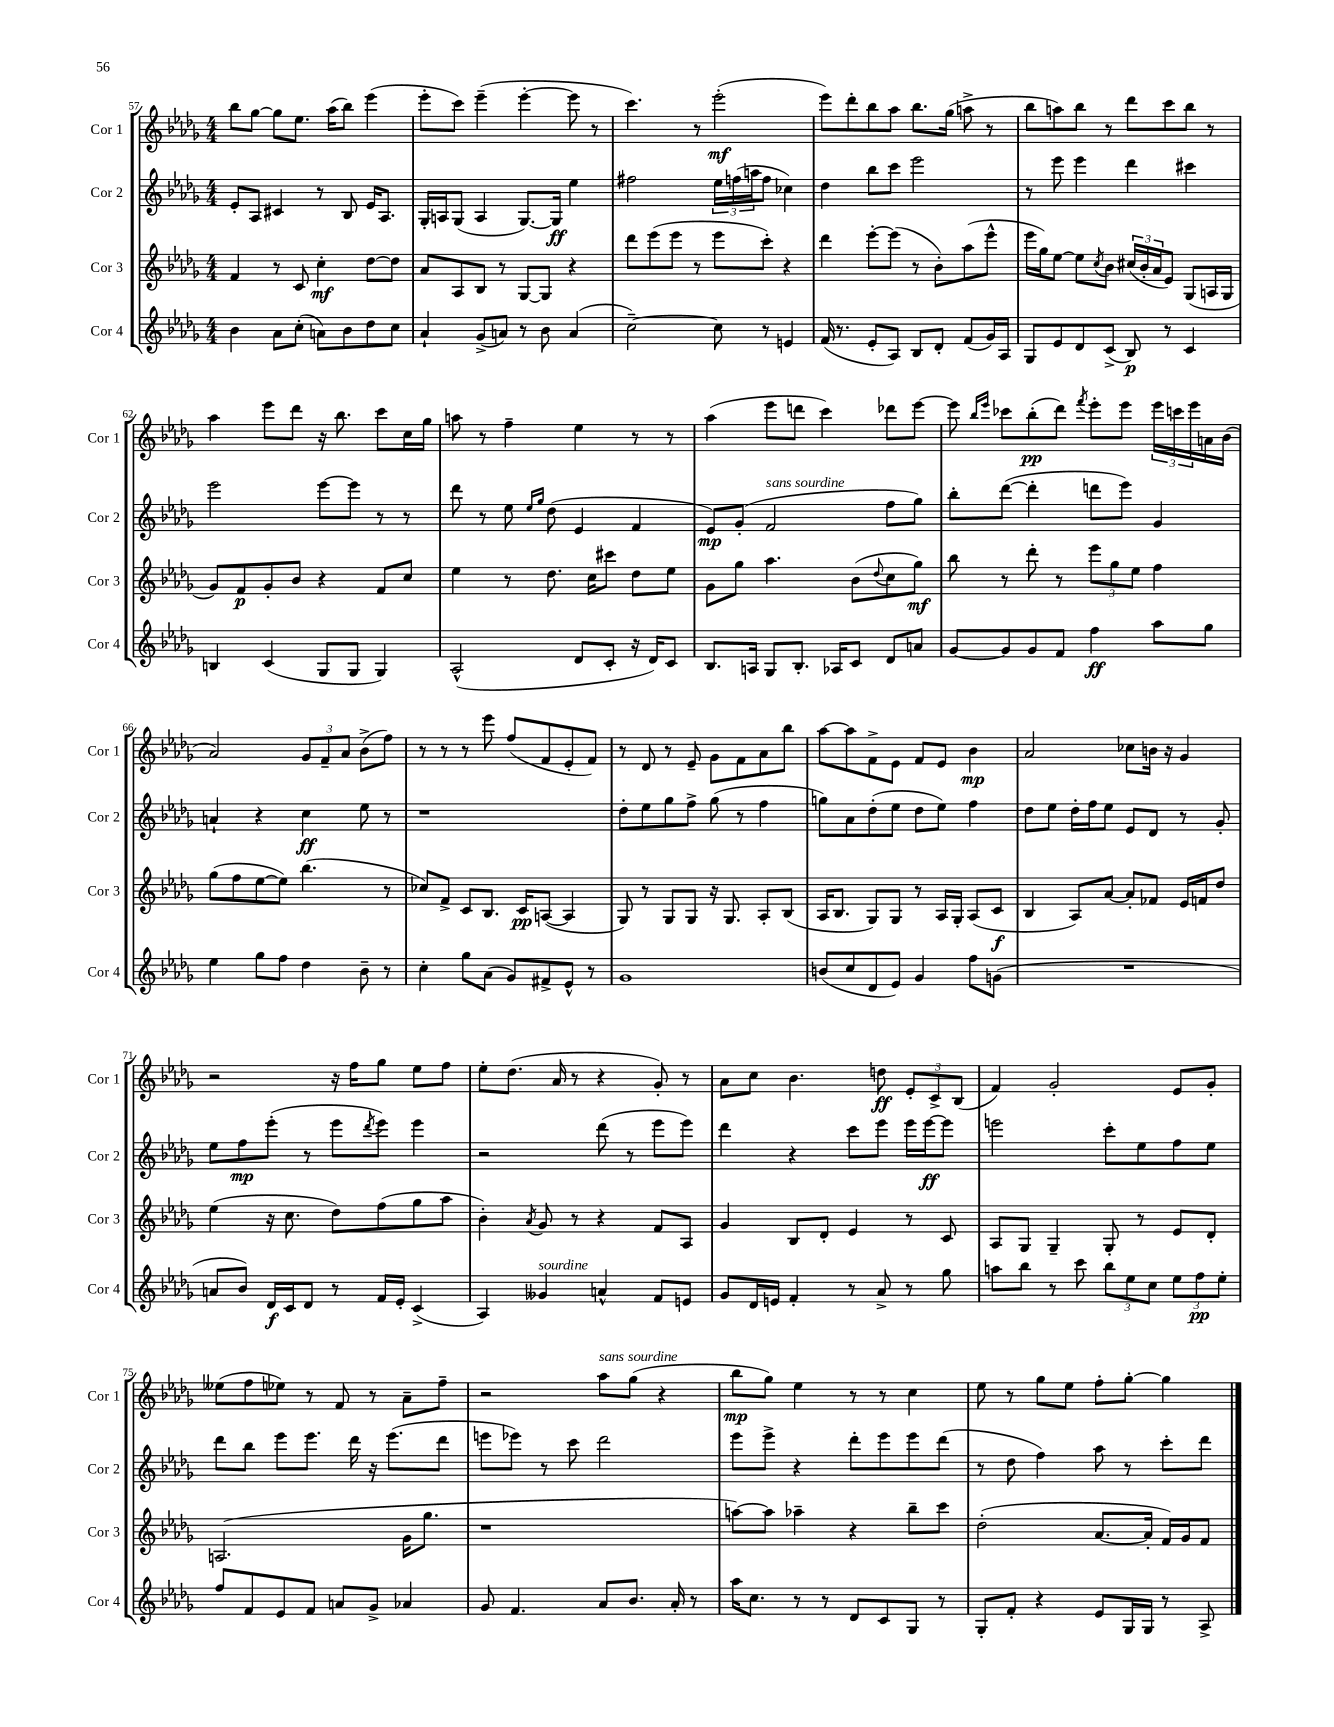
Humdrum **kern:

**kern	**dynam	**kern	**dynam	**kern	**dynam	**kern	**dynam
*part4	*part4	*part3	*part3	*part2	*part2	*part1	*part1
*staff4	*staff4	*staff3	*staff3	*staff2	*staff2	*staff1	*staff1
*I"Cor 4	*	*I"Cor 3	*	*I"Cor 2	*	*I"Cor 1	*
*I'Cor 4	*	*I'Cor 3	*	*I'Cor 2	*	*I'Cor 1	*
*clefG2	*	*clefG2	*	*clefG2	*	*clefG2	*
*k[b-e-a-d-g-]	*	*k[b-e-a-d-g-]	*	*k[b-e-a-d-g-]	*	*k[b-e-a-d-g-]	*
*M4/4	*	*M4/4	*	*M4/4	*	*M4/4	*
=57	=57	=57	=57	=57	=57	=57	=57
4b-\	.	4f/	.	8e-'/L	.	8bb-\L	.
.	.	.	.	8A-/J	.	[8gg-\J	.
8a-\L	.	8r	.	4c#X/	.	8gg-\L]	.
(8cc'\J	.	8c/	.	.	.	8.ee-\J	.
8an\L)	.	4cc'\	mf	8r	.	.	.
.	.	.	.	.	.	(16aa-\KL	.
8b-\	.	.	.	8B-/	.	8bb-\J)	.
8dd-\	.	[8dd-\L	.	16e-/KL	.	(4eee-\	.
.	.	.	.	8.A-/J	.	.	.
8cc\J	.	8dd-\J]	.	.	.	.	.
=58	=58	=58	=58	=58	=58	=58	=58
4a-`/	.	8a-/L	.	16G-'/LL	.	8eee-'\L	.
.	.	.	.	16An/J	.	.	.
.	.	8A-/	.	(8G-/J	.	8ccc\J)	.
(8g-^/L	.	8B-/J	.	4A/	.	(4eee-~\	.
8an/J)	.	8r	.	.	.	.	.
8r	.	[8G-/L	.	[8.G-/L)	.	[4eee-'\	.
8b-\	.	8G-/J]	.	.	.	.	.
.	.	.	.	16G-/Jk]	ff	.	.
(4a/	.	4r	.	4ee-\	.	8eee-\]	.
.	.	.	.	.	.	8r	.
=59	=59	=59	=59	=59	=59	=59	=59
[2cc~\)	.	8ddd-\L	.	2ff#X\	.	4.ccc\)	.
.	.	(8eee-\	.	.	.	.	.
.	.	8eee-\J	.	.	.	.	.
.	.	8r	.	.	.	8r	.
8cc\]	.	8eee-\L	.	24ee-\LL	.	(2eee-'\	mf
.	.	.	.	(24ffn\	.	.	.
.	.	.	.	24aan\J	.	.	.
8r	.	8ccc'\J)	.	8ff\J	.	.	.
4en/	.	4r	.	4cc-X\)	.	.	.
=60	=60	=60	=60	=60	=60	=60	=60
(16f/	.	4ddd-\	.	4dd-\	.	8eee-\L)	.
8.r	.	.	.	.	.	.	.
.	.	.	.	.	.	8ddd-'\	.
8e-'/L	.	[8eee-'\L	.	8bb-\L	.	8bb-\	.
8A-/J)	.	(8eee-\J]	.	8ccc\J	.	8aa-\J	.
8B-/L	.	8r	.	2eee-\	.	8.bb-\L	.
8d-'/J	.	8b-'\L)	.	.	.	.	.
.	.	.	.	.	.	(16gg-\Jk	.
(8f/L	.	(8aa-\	.	.	.	8aan^\	.
16g-/L)	.	8eee-^^\J	.	.	.	8r	.
16A-/JJ	.	.	.	.	.	.	.
=61	=61	=61	=61	=61	=61	=61	=61
8G-/L	.	16eee-\LL	.	8r	.	8bb-\L	.
.	.	16gg-\J)	.	.	.	.	.
8e-/	.	[8ee-\J	.	8eee-\	.	8aan\)	.
8d-/	.	8ee-\L]	.	4eee-\	.	8bb-\J	.
.	.	8qcc/	.	.	.	.	.
(8c^/J	.	8b-\J	.	.	.	8r	.
8B-/)	p	(24cc#X/LL	.	4ddd-\	.	8ddd-\L	.
.	.	24b-'/	.	.	.	.	.
.	.	24a-/J	.	.	.	.	.
8r	.	8e-/J)	.	.	.	8ccc\	.
4c/	.	(8G-/L	.	4ccc#X\	.	8bb-\J	.
.	.	16An/L	.	.	.	8r	.
.	.	16G-/JJ	.	.	.	.	.
!!LO:LB:g=z
=62	=62	=62	=62	=62	=62	=62	=62
4Bn/	.	8g-/L)	.	2eee-\	.	4aa-\	.
.	.	8f/	p	.	.	.	.
(4c/	.	8g-'/	.	.	.	8eee-\L	.
.	.	8b-/J	.	.	.	8ddd-\J	.
8G-/L	.	4r	.	[8eee-\L	.	16r	.
.	.	.	.	.	.	8.bb-\	.
8G-/J	.	.	.	8eee-\J]	.	.	.
4G-/)	.	8f/L	.	8r	.	8ccc\L	.
.	.	8cc/J	.	8r	.	16cc\L	.
.	.	.	.	.	.	16gg-\JJ	.
=63	=63	=63	=63	=63	=63	=63	=63
(2A-^^/	.	4ee-\	.	8ddd-\	.	8aan\	.
.	.	.	.	8r	.	8r	.
.	.	8r	.	8ee-\	.	4ff~\	.
.	.	.	.	16qqee-/LL	.	.	.
.	.	.	.	16qqgg-/JJ	.	.	.
.	.	8.dd-\	.	(8dd-\	.	.	.
8d-/L	.	.	.	4e-/	.	4ee-\	.
.	.	16cc\KL	.	.	.	.	.
8c'/J	.	8ccc#X\J	.	.	.	.	.
16r	.	8dd-\L	.	4f/	.	8r	.
16d-/KL)	.	.	.	.	.	.	.
8c/J	.	8ee-\J	.	.	.	8r	.
=64	=64	=64	=64	=64	=64	=64	=64
8.B-/L	.	8g-\L	.	8e-/L)	mp	(4aa-\	.
.	.	8gg-\J	.	(8g-'/J	.	.	.
16An/Jk	.	.	.	.	.	.	.
!	!	!	!	!LO:TX:a:i:t=sans sourdine	!	!	!
8G-/L	.	4.aa-\	.	2f/	.	8eee-\L	.
8.B-'/J	.	.	.	.	.	8dddn\J	.
.	.	.	.	.	.	4ccc\)	.
16A-X/KL	.	.	.	.	.	.	.
8c/J	.	(8b-\L	.	.	.	.	.
.	.	8qqdd-/	.	.	.	.	.
8d-/L	.	8cc\	.	8ff\L	.	8ddd-X\L	.
8an/J	.	8gg-\J)	mf	8gg-\J)	.	[8eee-\J	.
=65	=65	=65	=65	=65	=65	=65	=65
[8g-/L	.	8bb-\	.	8bb-'\L	.	8eee-\]	.
.	.	.	.	.	.	16qqbb-/LL	.
.	.	.	.	.	.	16qqeee-/JJ	.
8g-/]	.	8r	.	([8ddd-\J	.	8ccc-X\L	.
8g-/	.	8ddd-'\	.	4ddd-'\]	.	(8bb-'\	pp
8f/J	.	8r	.	.	.	8ddd-\J)	.
.	.	.	.	.	.	8qfff/	.
4ff\	ff	12eee-\L	.	8dddn\L	.	8eee-'\L	.
.	.	12gg-\	.	.	.	.	.
.	.	.	.	8eee-\J)	.	8eee-\J	.
.	.	12ee-\J	.	.	.	.	.
8aa-\L	.	4ff\	.	4g-/	.	24eee-\LL	.
.	.	.	.	.	.	24cccn\	.
.	.	.	.	.	.	24eee-\	.
8gg-\J	.	.	.	.	.	16an\	.
.	.	.	.	.	.	(16b-\JJ	.
!!LO:LB:g=z
=66	=66	=66	=66	=66	=66	=66	=66
4ee-\	.	(8gg-\L	.	4an`/	.	2a-/)	.
.	.	8ff\	.	.	.	.	.
8gg-\L	.	[8ee-\	.	4r	.	.	.
8ff\J	.	8ee-\J])	.	.	.	.	.
4dd-\	.	(4.bb-\	.	4cc\	ff	12g-/L	.
.	.	.	.	.	.	12f~/	.
.	.	.	.	.	.	12a-/J	.
8b-~\	.	.	.	8ee-\	.	(8b-^\L	.
8r	.	8r	.	8r	.	8ff\J)	.
=67	=67	=67	=67	=67	=67	=67	=67
4cc'\	.	8cc-X/L)	.	1r	.	8r	.
.	.	8f^/J	.	.	.	8r	.
8gg-\L	.	8c/L	.	.	.	8r	.
(8a-\J	.	8.B-/J	.	.	.	8eee-\	.
8g-/L)	.	.	.	.	.	(8ff/L	.
.	.	16c/KL	pp	.	.	.	.
8f#X^/	.	([8An/J	.	.	.	8f/	.
8e-^^/J	.	4A/]	.	.	.	8e-'/	.
8r	.	.	.	.	.	8f/J)	.
=68	=68	=68	=68	=68	=68	=68	=68
1g-	.	8G-/)	.	8dd-'\L	.	8r	.
.	.	8r	.	8ee-\	.	8d-/	.
.	.	8G-/L	.	8gg-\	.	8r	.
.	.	8G-/J	.	8ff^\J	.	8e-~/	.
.	.	16r	.	(8gg-\	.	8g-\L	.
.	.	8.G-/	.	.	.	.	.
.	.	.	.	8r	.	8f\	.
.	.	8A-'/L	.	4ff\	.	8a-\	.
.	.	(8B-/J	.	.	.	8bb-\J	.
=69	=69	=69	=69	=69	=69	=69	=69
(8bn/L	.	16A-/KL	.	8ggn\L)	.	[8aa-\L	.
.	.	8.B-/J	.	.	.	.	.
8cc/	.	.	.	8a-\	.	8aa-\]	.
8d-/	.	8G-/L)	.	(8dd-'\	.	8f^\	.
8e-/J)	.	8G-/J	.	8ee-\J	.	8e-\J	.
4g-/	.	8r	.	8dd-\L	.	8f/L	.
.	.	16A-/LL	.	8ee-\J)	.	8e-/J	.
.	.	16G-'/JJ	.	.	.	.	.
8ff\L	.	(8A-/L	.	4ff\	.	4b-\	mp
(8gn\J	.	8c/J	f	.	.	.	.
=70	=70	=70	=70	=70	=70	=70	=70
1r	.	4B-/	.	8dd-\L	.	2a-/	.
.	.	.	.	8ee-\J	.	.	.
.	.	8A-/L)	.	16dd-'\LL	.	.	.
.	.	.	.	16ff\J	.	.	.
.	.	[8a-/J	.	8ee-\J	.	.	.
.	.	8a-'/L]	.	8e-/L	.	8cc-X\L	.
.	.	8f-X/J	.	8d-/J	.	16bn\Jk	.
.	.	.	.	.	.	16r	.
.	.	16e-/LL	.	8r	.	4g-/	.
.	.	16fn/J	.	.	.	.	.
.	.	8dd-/J	.	8g-'/	.	.	.
!!LO:LB:g=z
=71	=71	=71	=71	=71	=71	=71	=71
8an/L	.	(4ee-\	.	8ee-\L	.	2r	.
8b-/J)	.	.	.	8ff\	mp	.	.
16d-/LL	f	16r	.	(8eee-'\J	.	.	.
16c/J	.	8.cc\	.	.	.	.	.
8d-/J	.	.	.	8r	.	.	.
8r	.	8dd-\L)	.	8eee-\L	.	16r	.
.	.	.	.	.	.	16ff\KL	.
.	.	.	.	8qddd-/	.	.	.
16f/LL	.	(8ff\	.	8eee-\J)	.	8gg-\J	.
16e-'/JJ	.	.	.	.	.	.	.
(4c^/	.	8gg-\	.	4eee-\	.	8ee-\L	.
.	.	8aa-\J	.	.	.	8ff\J	.
=72	=72	=72	=72	=72	=72	=72	=72
4A-/)	.	4b-'\)	.	2r	.	8ee-'\L	.
.	.	.	.	.	.	(8.dd-\J	.
.	.	8qa-/	.	.	.	.	.
!LO:TX:a:i:t=sourdine	!	!	!	!	!	!	!
4g--X/	.	8g-/	.	.	.	.	.
.	.	.	.	.	.	16a-/	.
.	.	8r	.	.	.	8r	.
4an^^/	.	4r	.	(8ddd-\	.	4r	.
.	.	.	.	8r	.	.	.
8f/L	.	8f/L	.	8eee-\L	.	8g-'/)	.
8en/J	.	8A-/J	.	8eee-\J)	.	8r	.
=73	=73	=73	=73	=73	=73	=73	=73
8g-/L	.	4g-/	.	4ddd-\	.	8a-\L	.
16d-/L	.	.	.	.	.	8cc\J	.
16en/JJ	.	.	.	.	.	.	.
4f'/	.	8B-/L	.	4r	.	4.b-\	.
.	.	8d-'/J	.	.	.	.	.
8r	.	4e-/	.	8ccc\L	.	.	.
8a-^/	.	.	.	8eee-\J	.	8ddn\	ff
8r	.	8r	.	16eee-\LL	.	12e-'/L	.
.	.	.	.	[16eee-\J	ff	.	.
.	.	.	.	.	.	12c^/	.
8gg-\	.	8c/	.	8eee-\J]	.	.	.
.	.	.	.	.	.	(12B-/J	.
=74	=74	=74	=74	=74	=74	=74	=74
8aan\L	.	8A-/L	.	2eeen\	.	4f/)	.
8bb-\J	.	8G-/J	.	.	.	.	.
8r	.	4G-~/	.	.	.	2g-'/	.
8ccc\	.	.	.	.	.	.	.
12bb-\L	.	8G-'/	.	8ccc'\L	.	.	.
12ee-\	.	.	.	.	.	.	.
.	.	8r	.	8ee-\	.	.	.
12cc\J	.	.	.	.	.	.	.
12ee-\L	.	8e-/L	.	8ff\	.	8e-/L	.
12ff\	pp	.	.	.	.	.	.
.	.	8d-'/J	.	8ee-\J	.	8g-'/J	.
12ee-'\J	.	.	.	.	.	.	.
!!LO:LB:g=z
=75	=75	=75	=75	=75	=75	=75	=75
8ff/L	.	(2.An/	.	8ddd-\L	.	(8ee--X\L	.
8f/	.	.	.	8bb-\J	.	8ff\	.
8e-/	.	.	.	8eee-\L	.	8ee-X\J)	.
8f/J	.	.	.	8.eee-\J	.	8r	.
8an/L	.	.	.	.	.	8f/	.
.	.	.	.	16ddd-\	.	.	.
8g-^/J	.	.	.	16r	.	8r	.
.	.	.	.	(8.eee-\L	.	.	.
4a-X/	.	16g-\KL	.	.	.	8a-~\L	.
.	.	8.gg-\J	.	.	.	.	.
.	.	.	.	8ddd-\J	.	8ff~\J	.
=76	=76	=76	=76	=76	=76	=76	=76
8g-/	.	1r	.	8eeen\L	.	2r	.
4.f/	.	.	.	8eee-X\J)	.	.	.
.	.	.	.	8r	.	.	.
.	.	.	.	8ccc\	.	.	.
!	!	!	!	!	!	!LO:TX:a:i:t=sans sourdine	!
8a-/L	.	.	.	2ddd-\	.	8aa-\L	.
8.b-/J	.	.	.	.	.	(8gg-\J	.
.	.	.	.	.	.	4r	.
16a-'/	.	.	.	.	.	.	.
8r	.	.	.	.	.	.	.
=77	=77	=77	=77	=77	=77	=77	=77
16aa-\KL	.	[8aan\L)	.	8eee-\L	.	8bb-\L	mp
8.cc\J	.	.	.	.	.	.	.
.	.	8aa\J]	.	8eee-^\J	.	8gg-\J)	.
8r	.	4aa-X~\	.	4r	.	4ee-\	.
8r	.	.	.	.	.	.	.
8d-/L	.	4r	.	8ddd-'\L	.	8r	.
8c/	.	.	.	8eee-\	.	8r	.
8G-/J	.	8bb-~\L	.	8eee-\	.	4cc\	.
8r	.	8ccc\J	.	(8ddd-\J	.	.	.
=78	=78	=78	=78	=78	=78	=78	=78
8G-'/L	.	(2dd-'\	.	8r	.	8ee-\	.
8f'/J	.	.	.	8dd-\	.	8r	.
4r	.	.	.	4ff\)	.	8gg-\L	.
.	.	.	.	.	.	8ee-\J	.
8e-/L	.	[8.a-/L	.	8aa-\	.	8ff'\L	.
16G-/L	.	.	.	8r	.	[8gg-'\J	.
16G-/JJ	.	16a-'/Jk]	.	.	.	.	.
8r	.	16f/LL)	.	8ccc'\L	.	4gg-\]	.
.	.	16g-/J	.	.	.	.	.
8A-^/	.	8f/J	.	8ddd-\J	.	.	.
==	==	==	==	==	==	==	==
*-	*-	*-	*-	*-	*-	*-	*-
